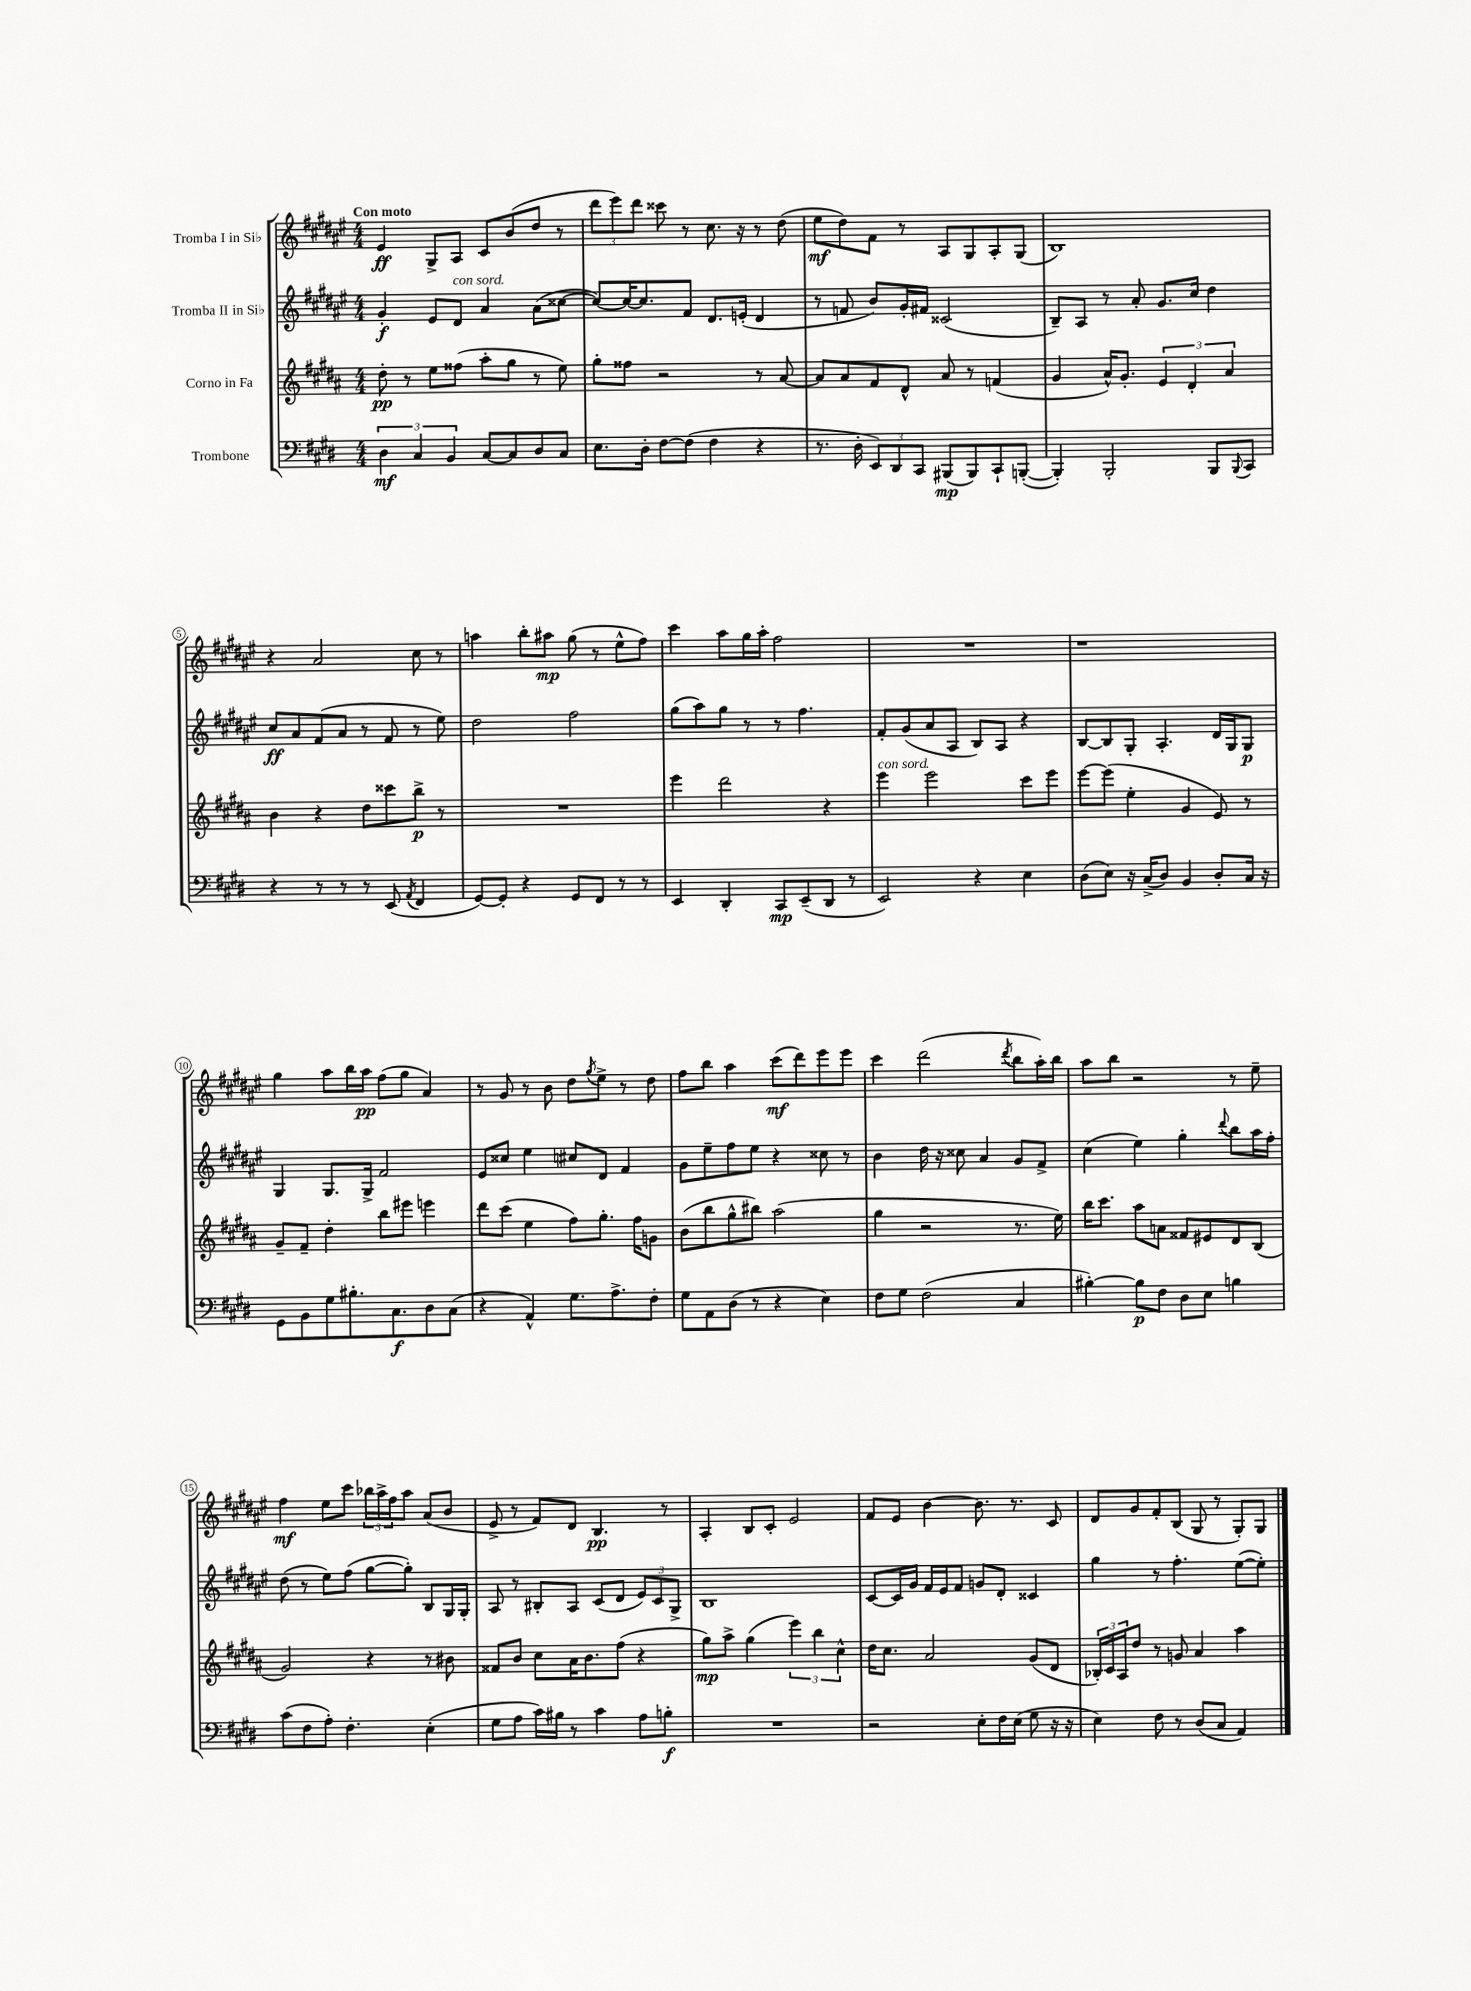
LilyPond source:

<<
\new StaffGroup <<
\new Staff = "s0" \with { instrumentName = "Tromba I in Sib" } {
    \clef treble \key fis \major \numericTimeSignature \time 4/4 \tempo "Con moto"
    eis'4\ff gis8-> ais8 cis'8 b'8( dis''8 r8 |
    \tuplet 3/2 { dis'''8 eis'''8) dis'''8 } cisis'''8 r8 cis''8. r16 r8 dis''8( |
    eis''8\mf dis''8) fis'8 r8 ais8 gis8 ais8-. gis8( |
    b1) |
    r4 ais'2 cis''8 r8 |
    a''4 b''8-. ais''8\mp gis''8( r8 eis''8-^ fis''8) |
    cis'''4 ais''8 gis''16 ais''16-. fis''2 |
    R1 |
    r1 |
    gis''4 ais''8 b''16 ais''16\pp fis''8( gis''8 ais'4) |
    r8 gis'8 r8 b'8 dis''8 \acciaccatura { gis''8 } eis''8-> r8 dis''8 |
    fis''8 b''8 ais''4 cis'''8\mf( dis'''8) eis'''8 eis'''8 |
    cis'''4 dis'''2( \acciaccatura { dis'''8 } b''8 ais''16-.) b''16 |
    ais''8 b''8 r2 r8 eis''8-- |
    fis''4\mf eis''8 cis'''8 \tuplet 3/2 { bes''16 ais''16-> fis''16 } ais''8 ais'8( b'8 |
    eis'8-> r8 fis'8) dis'8 b4.\pp r8 |
    ais4-. b8 cis'8-. eis'2 |
    fis'8 eis'8 b'4~ b'8. r8. cis'8 |
    dis'8 gis'8 fis'8-. b8( gis8 r8 gis8-.) gis8 \bar "|." |
}
\new Staff = "s1" \with { instrumentName = "Tromba II in Sib" } {
    \clef treble \key fis \major \numericTimeSignature \time 4/4
    gis'4-.\f eis'8 dis'8^\markup { \italic "con sord." } ais'4 ais'8( cisis''8~ |
    cisis''8~) cisis''16~ cisis''8. fis'8 dis'8. e'16-.( dis'4 |
    r8 f'8 b'8) gis'16-. fis'16 cisis'2( |
    b8--) ais8 r8 ais'8-. gis'8. cis''16 dis''4 |
    cis''8\ff ais'8 fis'8( ais'8 r8 fis'8 r8 eis''8) |
    dis''2 fis''2 |
    gis''8( ais''8) gis''8 r8 r8 fis''4. |
    fis'8-. gis'8( ais'8 ais8 b8) ais8 r4 |
    b8~ b8 gis8-. ais4.-. dis'16 gis16 gis8\p |
    gis4 gis8. gis16-> fis'2 |
    eis'8 cisis''8 eis''4 cis''8 dis'8 fis'4 |
    gis'8 eis''8-- fis''8 eis''8 r4 cisis''8 r8 |
    b'4 dis''16 r16 cisis''8 ais'4 gis'8 fis'8-> |
    cis''4( eis''4) gis''4-. \appoggiatura { dis'''8 } b''8 ais''16 fis''16-. |
    dis''8( r8 eis''8) fis''8( gis''8~ gis''8-.) b8 gis16 gis16-. |
    ais8 r8 bis8-. ais8 cis'8( dis'8 \tuplet 3/2 { eis'8) cis'8 gis8-> } |
    b1 |
    cis'8~ cis'16 gis'16 fis'16 eis'16 fis'8 g'8 dis'8-. cisis'4 |
    gis''4 r8 fis''4.-. eis''8~( eis''8-.) \bar "|." |
}
\new Staff = "s2" \with { instrumentName = "Corno in Fa" } {
    \clef treble \key b \major \numericTimeSignature \time 4/4
    dis''8-.\pp r8 e''8 fisis''8( ais''8-. gis''8 r8 e''8) |
    gis''8-. fisis''8 r2 r8 ais'8~ |
    ais'8 ais'8 fis'8 dis'8-^ ais'8 r8 f'4( |
    gis'4 ais'16-^) gis'8.-. \tuplet 3/2 { e'4 dis'4-. ais'4 } |
    b'4 r4 dis''8 cisis'''8 b''8->\p r8 |
    R1 |
    e'''4 dis'''2 r4 |
    e'''4^\markup { \italic "con sord." } e'''2 cis'''8 e'''8 |
    e'''8~ e'''8( e''4-. gis'4 e'8) r8 |
    gis'8-- fis'8-- dis''4-. b''8 eis'''8 e'''4 |
    dis'''8 cis'''8( e''4 fis''8) gis''8.-. fis''16 g'8 |
    b'8( b''8 gis''8-^ bis''8) ais''2( |
    gis''4 r2 r8. e''16) |
    b''16 cis'''8. ais''8 a'8 fisis'8 eis'8 dis'8 b8( |
    gis'2) r4 r8 bis'8 |
    fisis'8 b'8 cis''8 ais'16 b'8. fis''8( r4 |
    gis''8\mp) ais''8-> gis''4( \tuplet 3/2 { e'''4) b''4 cis''4-^ } |
    dis''16 cis''8. ais'2 gis'8( dis'8 |
    \tuplet 3/2 { bes16-.) cis'16 ais16 } dis''8 r8 g'8 ais'4 ais''4 \bar "|." |
}
\new Staff = "s3" \with { instrumentName = "Trombone" } {
    \clef bass \key e \major \numericTimeSignature \time 4/4
    \tuplet 3/2 { dis4\mf cis4 b,4 } cis8~ cis8 dis8 cis8 |
    e8. dis16-. fis8~ fis8( fis4 r4 |
    r8. dis16-. \tuplet 3/2 { e,8) dis,8 cis,8 } bis,,8\mp( bis,,8) cis,8-! b,,8~-.( |
    b,,4-.) b,,2-. b,,8 \appoggiatura { b,,8 } cis,8 |
    r4 r8 r8 r8 e,8( \acciaccatura { a,8 } fis,4 |
    gis,8~) gis,8-. r4 gis,8 fis,8 r8 r8 |
    e,4 dis,4-. cis,8\mp e,8--( dis,8 r8 |
    e,2) r4 e4 |
    dis8( e8) r16 cis16->( dis8) b,4 dis8-. cis16 r16 |
    gis,8 b,8 gis8 bis8.-. cis8.\f dis8 cis8( |
    r4 a,4-^) gis8. a8.-> fis8-. |
    gis8 a,8 dis8( r8 r4 e4) |
    fis8 gis8 fis2( cis4 |
    bis4~-.) bis8\p fis8 dis8 e8 b4 |
    cis'8( fis8 a8-.) fis4.-. e4-.( |
    gis8 a8 cis'16) bis16 r8 cis'4 a8 b8-.\f |
    R1 |
    r2 e8-. fis16 e16( gis8 r16 r16 |
    e4) fis8 r8 dis8( cis8 a,4) \bar "|." |
}
>>
>>
\layout { \context { \Score \override BarNumber.stencil = #(make-stencil-circler 0.1 0.3 ly:text-interface::print) } }
